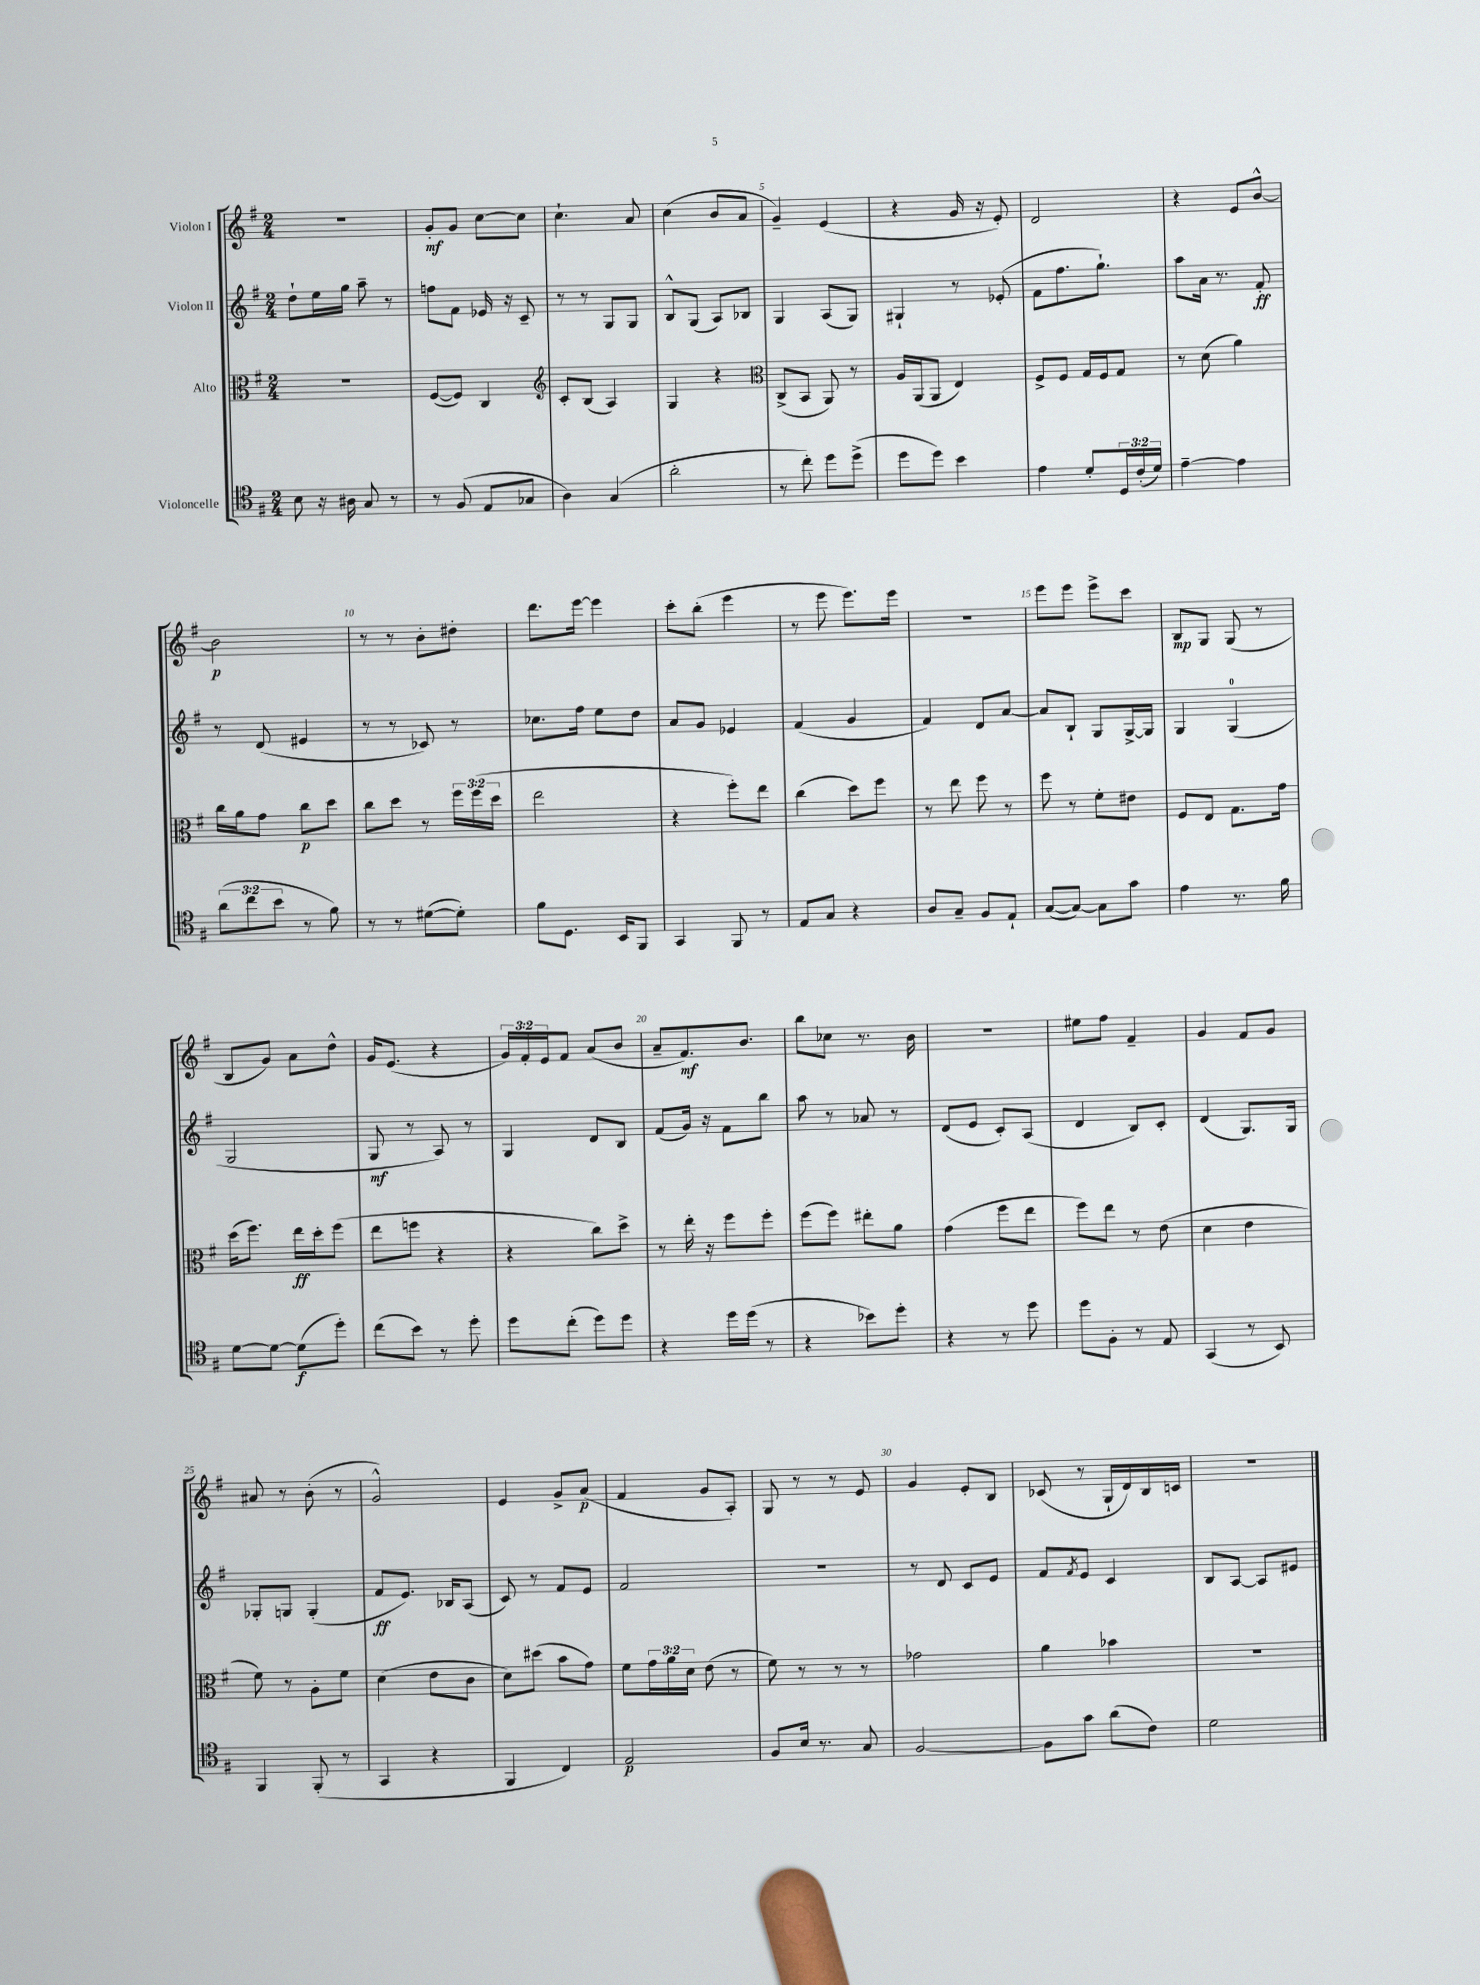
<<
\new StaffGroup <<
\new Staff = "s0" \with { instrumentName = "Violon I" } {
    \clef treble \key g \major \numericTimeSignature \time 2/4 \override Staff.TupletNumber.text = #tuplet-number::calc-fraction-text
    r2 |
    g'8-.\mf g'8 c''8~ c''8 |
    c''4.-! a'8 |
    c''4( b'8 a'8 |
    g'4--) e'4( |
    r4 g'16 r16 e'8-.) |
    d'2 |
    r4 e'8 b'8~-^ |
    b'2\p |
    r8 r8 b'8-. dis''8-. |
    d'''8. e'''16~ e'''4 |
    c'''8-. b''8-.( e'''4 |
    r8 e'''8 e'''8.) e'''16 |
    r2 |
    e'''8 e'''8 e'''8-> c'''8 |
    b8\mp g8 g8( r8 |
    b8 g'8) a'8 d''8-^ |
    g'16 e'8.( r4 |
    \tuplet 3/2 { g'16) fis'16-. e'16 } fis'8 a'8( b'8 |
    a'8-- fis'8.\mf) b'8. |
    b''8 ces''8 r8. b'16 |
    r2 |
    eis''8 fis''8 fis'4-- |
    g'4 fis'8 g'8 |
    ais'8 r8 b'8-.( r8 |
    g'2-^) |
    e'4 g'8-> a'8\p( |
    fis'4 g'8 a8-.) |
    g8 r8 r8 e'8 |
    g'4 e'8-. b8 |
    ces'8( r8 g16-! d'16) b16 c'16 |
    R2 \bar "|." |
}
\new Staff = "s1" \with { instrumentName = "Violon II" } {
    \clef treble \key g \major \numericTimeSignature \time 2/4
    d''8-! e''16 g''16 a''8-- r8 |
    f''8 fis'8 ees'16 r16 c'8-- |
    r8 r8 g8 g8 |
    b8-^ g8( a8) bes8 |
    g4 a8( g8) |
    gis4-! r8 ees'8-.( |
    fis'8 fis''8. g''8.-!) |
    a''8 a'16 r8. fis'8-.\ff |
    r8 d'8( eis'4 |
    r8 r8 ces'8) r8 |
    ces''8. fis''16 e''8 d''8 |
    a'8 g'8 ees'4 |
    fis'4( g'4 |
    fis'4) d'8 a'8~ |
    a'8 b8-! g8 g16~-> g16 |
    g4 g4-0( |
    g2 |
    g8\mf r8 a8) r8 |
    g4 d'8 b8 |
    fis'8( g'16) r16 fis'8 b''8 |
    a''8 r8 aes'8 r8 |
    d'8( e'8 c'8-.) a8( |
    d'4 b8) c'8-. |
    d'4( g8.) g16 |
    ges8-. g8 g4-.( |
    fis'8\ff e'8.) bes16 a8( |
    c'8) r8 fis'8 e'8 |
    fis'2 |
    r2 |
    r8 d'8 c'8 e'8 |
    fis'8 \acciaccatura { fis'8 } e'8 c'4 |
    b8 a8~ a8 eis'8 \bar "|." |
}
\new Staff = "s2" \with { instrumentName = "Alto" } {
    \clef alto \key g \major \numericTimeSignature \time 2/4 \override Staff.TupletNumber.text = #tuplet-number::calc-fraction-text
    r2 |
    fis8~( fis8) c4 |
    \clef treble c'8-. b8( a4) |
    g4 r4 |
    \clef alto c8->( b,8 a,8) r8 |
    a16 a,16( a,8 e4) |
    fis8-> fis8 g16 fis16 g8 |
    r8 d'8( a'4) |
    c''16 a'16 g'8 c''8\p d''8 |
    c''8 d''8 r8 \tuplet 3/2 { fis''16 fis''16( d''16 } |
    e''2 |
    r4 fis''8-.) e''8 |
    c''4( d''8) fis''8 |
    r8 e''8 fis''8 r8 |
    fis''8 r8 fis'8-. eis'8 |
    fis8 e8 g8. g'16 |
    d''16( fis''8.) e''16\ff d''16-. fis''8( |
    e''8 f''8 r4 |
    r4 c''8) d''8-> |
    r8 e''16-. r16 fis''8 fis''8-. |
    fis''8( fis''8) eis''8-. a'8 |
    g'4( fis''8 e''8 |
    fis''8) e''8 r8 e'8( |
    d'4 e'4 |
    fis'8) r8 a8-. fis'8 |
    d'4( e'8 c'8 |
    d'8) dis''8( b'8 g'8) |
    fis'8 \tuplet 3/2 { g'16 a'16 d'16 } e'8( r8 |
    fis'8) r8 r8 r8 |
    ges'2 |
    a'4 bes'4 |
    R2 \bar "|." |
}
\new Staff = "s3" \with { instrumentName = "Violoncelle" } {
    \clef tenor \key g \major \numericTimeSignature \time 2/4 \override Staff.TupletNumber.text = #tuplet-number::calc-fraction-text
    b8 r16 ais16 g8 r8 |
    r8 fis8( e8 ges8 |
    a4) g4( |
    a'2-. |
    r8 c''8-.) d''8 d''8->( |
    d''8 d''8) b'4 |
    e'4 d'8-. \tuplet 3/2 { d16 c'16-.( d'16) } |
    e'4~-- e'4 |
    \tuplet 3/2 { a'8( c''8 b'8 } r8 fis'8) |
    r8 r8 dis'8~( dis'8-.) |
    fis'8 d8. b,16 fis,8 |
    g,4 fis,8 r8 |
    e8 g8 r4 |
    a8 g8-- fis8 e8-! |
    g8~( g8~) g8 g'8 |
    e'4 r8. fis'16 |
    d'8~ d'8~ d'8\f( d''8-.) |
    c''8( b'8) r8 d''8-. |
    d''8 c''8-.( d''8) d''8 |
    r4 d''16 d''16( r8 |
    r4 bes'8) d''8-. |
    r4 r8 d''8 |
    d''8 fis8-. r8 e8 |
    g,4( r8 b,8) |
    fis,4 fis,8-.( r8 |
    g,4 r4 |
    fis,4 c4) |
    e2\p |
    fis8 b16 r8. g8 |
    fis2~ |
    fis8 g'8 a'8( c'8) |
    d'2 \bar "|." |
}
>>
>>
\layout { \context { \Score \override BarNumber.break-visibility = ##(#f #t #t) barNumberVisibility = #(every-nth-bar-number-visible 5) } }
